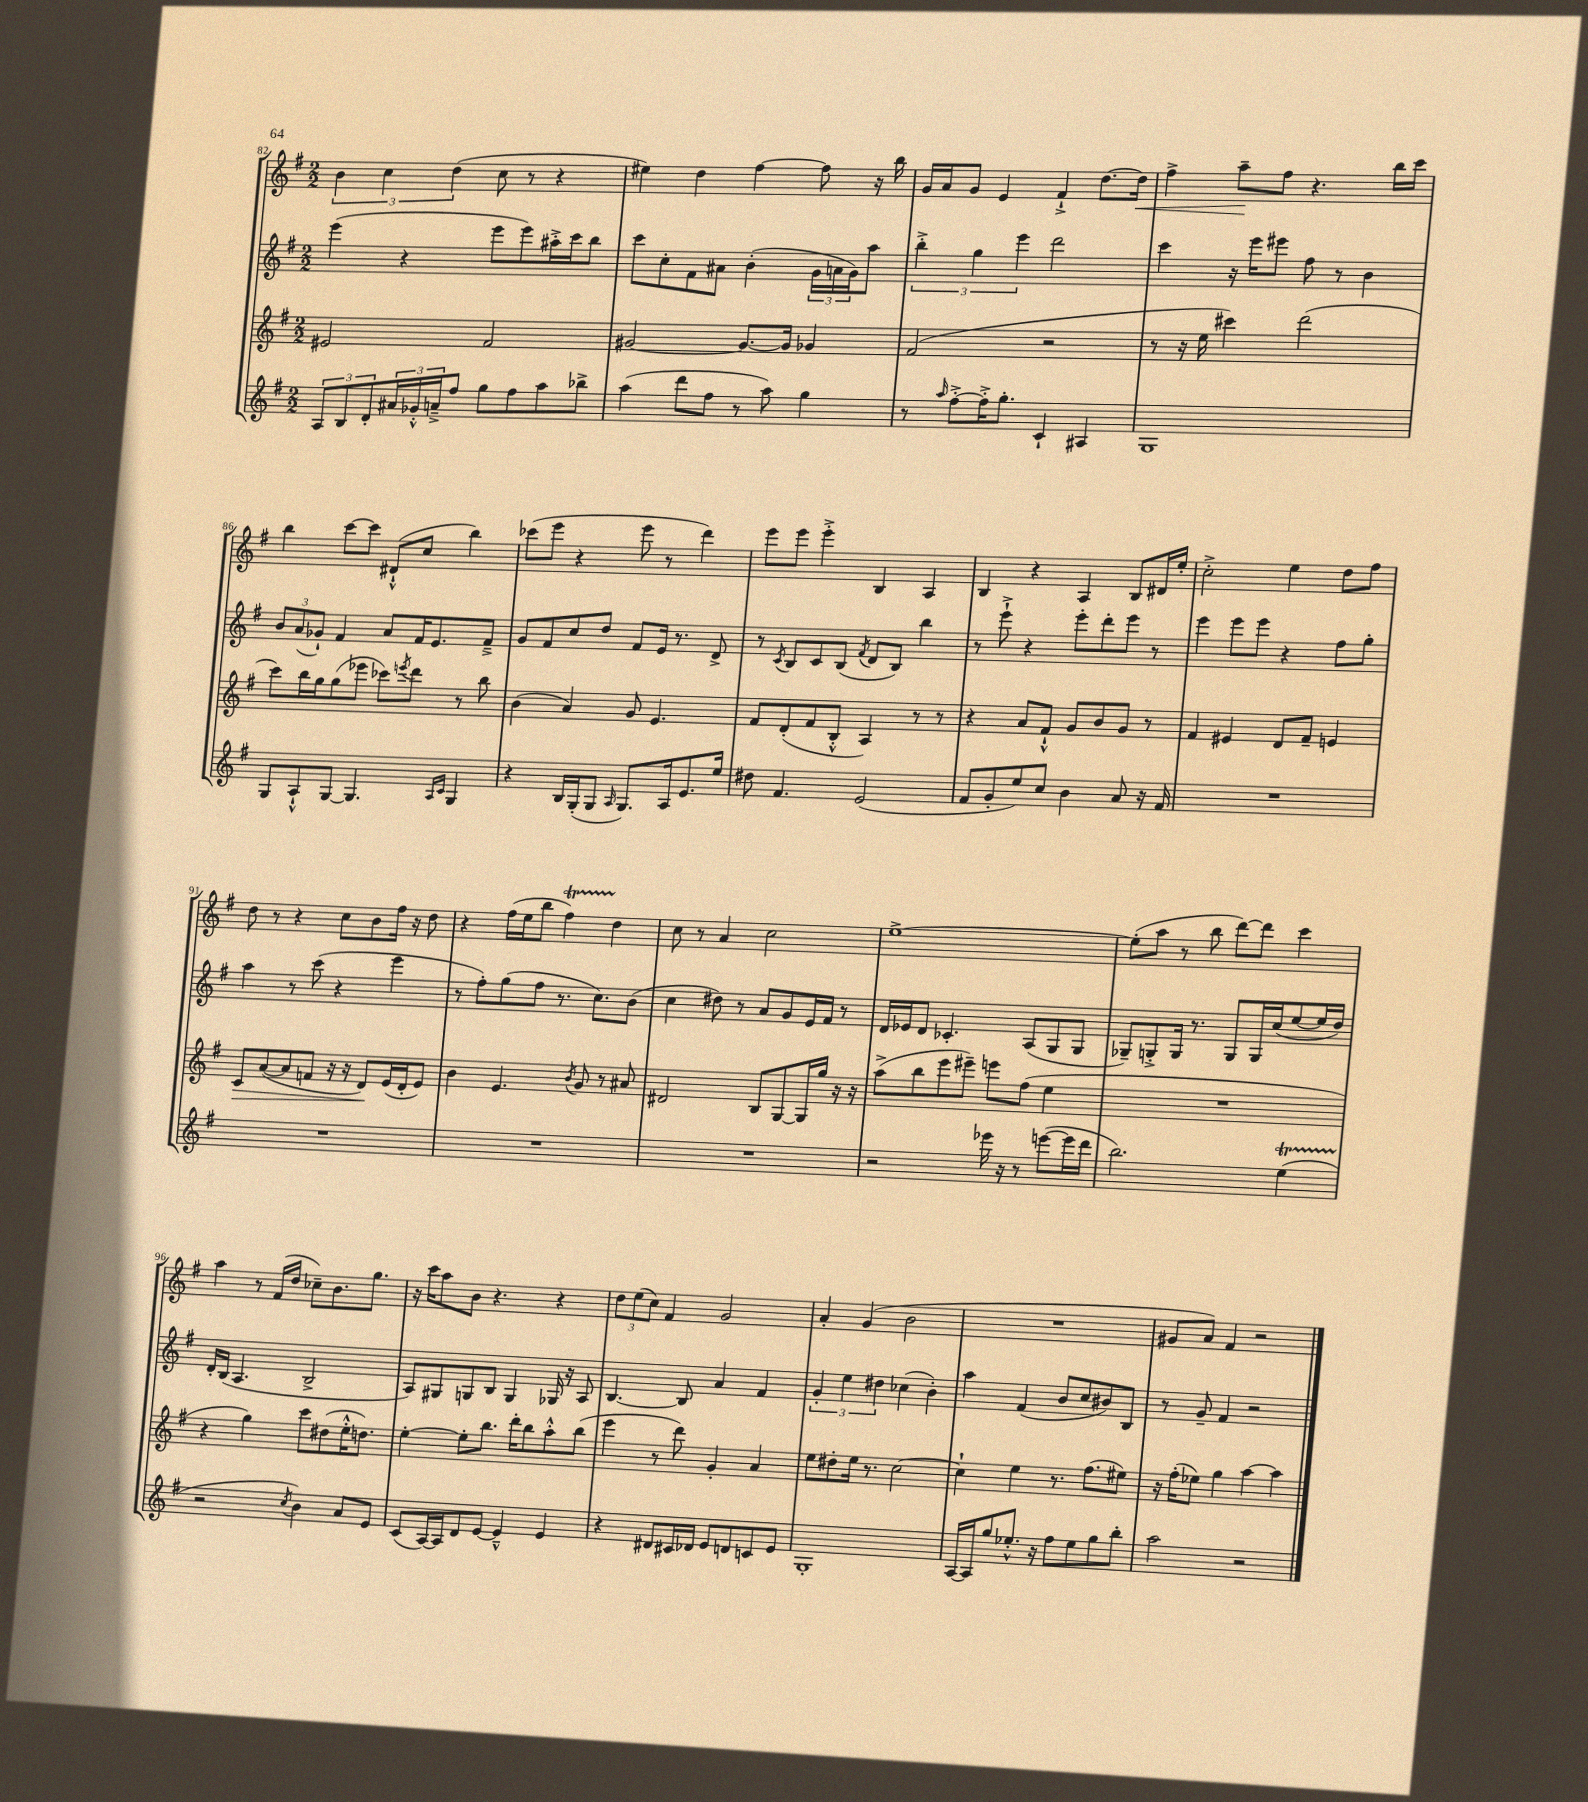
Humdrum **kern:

**kern	**kern	**kern	**kern
*staff4	*staff3	*staff2	*staff1
*clefG2	*clefG2	*clefG2	*clefG2
*k[f#]	*k[f#]	*k[f#]	*k[f#]
*M2/2	*M2/2	*M2/2	*M2/2
12A	2e#	(4eee	6b
12B	.	.	.
12d'	.	.	6cc
24a#	.	4r	.
24g-'^^	.	.	.
24a~^	.	.	(6dd
8ff#	.	.	.
8gg	2f#	8eee	8cc
8ff#	.	8eee)	8r
8aa	.	16aa#'^	4r
.	.	16ccc	.
8bb-^	.	8bb	.
=	=	=	=
(4aa	[2g#	8ccc	4ee#)
.	.	8cc'	.
8ddd	.	8f#	4dd
8ff#	.	8a#	.
8r	8.g#_	(4b'	[4ff#
8aa)	.	.	.
.	16g#]	.	.
4gg	4g-	24g	8ff#]
.	.	24a	.
.	.	24g)	.
.	.	8aa	16r
.	.	.	16bb
=	=	=	=
8r	(2f#	6bb'^	16g
.	.	.	16a
16qqaa	.	.	.
[8ff#'^	.	.	8g
.	.	6gg	.
16ff#'^]	.	.	4e
8.gg'	.	.	.
.	.	6eee	.
4c`	2r	2ddd	4f#`^
4A#	.	.	[8.dd
.	.	.	16dd]
=	=	=	=
1G	8r	4ccc	4ff#^
.	16r	.	.
.	16ee	.	.
.	4ccc#)	16r	8aa~
.	.	16eee	.
.	.	8eee#	8ff#
.	(2ddd	8ff#	4.r
.	.	8r	.
.	.	4b	.
.	.	.	16bb
.	.	.	16ccc
=	=	=	=
8G	8ccc)	12b	4bb
.	.	(12a	.
8A`^^	16bb	.	.
.	.	12g-`)	.
.	16gg	.	.
[8G	(8gg	4f#	[8ccc
4.G]	8eee-	.	8ccc]
.	8ccc-)	8a	(8d#`^^
.	8qeee	.	.
.	8ddd	16f#	8cc
.	.	8.e	.
16qqA	.	.	.
16qqc	.	.	.
4G	8r	.	4bb)
.	8bb	8f#~^	.
=	=	=	=
4r	(4b	8g	(8ccc-
.	.	8f#	8eee
16B	4a)	8cc	4r
(16G'	.	.	.
8G	.	8dd	.
16qqA	.	.	.
8.G)	8g	8f#	8eee
.	4.e	16e	8r
16A	.	8.r	.
8.e	.	.	4ddd)
.	.	8d^	.
16ee	.	.	.
=	=	=	=
8dd#	8f#	8r	8eee
.	.	8qc	.
4.f#	(8d'	8B	8eee
.	8f#	8c	4eee'^
.	8B'^^	(8B	.
.	.	8qf#	.
(2e	4A)	8d	4B
.	.	8B)	.
.	8r	4bb	4A
.	8r	.	.
=	=	=	=
8f#	4r	8r	4B
8g'	.	8eee`^	.
8ee)	8a	4r	4r
8cc	8f#`^^	.	.
4b	8g	8eee'	4A
.	8b	8ddd'	.
8a	8g	8eee	8B
16r	8r	8r	16d#
16f#	.	.	16ee'
=	=	=	=
1r	4f#	4eee	2cc'^
.	4e#	8eee	.
.	.	8eee	.
.	8d	4r	4ee
.	8f#~	.	.
.	4e	8ff#	8dd
.	.	8gg'	8ff#
=	=	=	=
1r	8c	4aa	8dd
.	([8a	.	8r
.	8a]	8r	4r
.	8f	(8ccc	.
.	16r	4r	8cc
.	16r	.	.
.	8d)	.	8b
.	(16e	4eee	16ff#
.	16d'	.	16r
.	8e)	.	8dd
=	=	=	=
1r	4b	8r	4r
.	.	8ff#')	.
.	4.e	(8gg	(16ff#
.	.	.	16ee
.	.	8ff#	8bb
.	.	8.r	4ff#)
.	8qb	.	.
.	8g	.	.
.	.	8.cc)	.
.	8r	.	4dd
.	8a#	(8b	.
=	=	=	=
1r	2d#	4cc	8cc
.	.	.	8r
.	.	8dd#)	4a
.	.	8r	.
.	8B	8a	2cc
.	[8G	8g	.
.	16G]	16e	.
.	16gg	16f#	.
.	16r	8r	.
.	16r	.	.
=	=	=	=
2r	(8aa^	16d	[1ee^
.	.	16e-	.
.	8bb	8d	.
.	8eee	4.c-'	.
.	8eee#~)	.	.
16eee-	8eee	.	.
16r	.	.	.
8r	(8ff#	(8A	.
([8eee	4ee	8G	.
16eee]	.	8G	.
16ddd	.	.	.
=	=	=	=
2.bb)	1r	8G-~)	(8ee']
.	.	8G'^	8aa
.	.	16G	8r
.	.	8.r	.
.	.	.	8bb
.	.	8G	[8ddd)
.	.	16G	8ddd]
.	.	(16cc	.
(4ee	.	[8ee	4ccc
.	.	16ee]	.
.	.	16dd)	.
=	=	=	=
2r	4r	16d'	4aa
.	.	(16B	.
.	.	4.A	.
.	4gg)	.	8r
.	.	.	(16f#
.	.	.	16dd
8qcc	.	.	.
4b)	8ccc	2B^	8cc-~)
.	(8dd#	.	8.b
8a	16ee'^^	.	.
.	8.dd)	.	8.gg
8e	.	.	.
=	=	=	=
(8c	[4ee'	8A)	16r
.	.	.	16ccc
[16A)	.	8G#	8aa
16A]	.	.	.
8d	8ee']	8G	8b
[8e	8.bb	8B	4.r
4e~^^]	.	4G	.
.	16ddd'	.	.
.	8bb	.	.
4e	8aa'^^	16G-	4r
.	.	16r	.
.	(8bb	8A	.
=	=	=	=
4r	4eee	[4.B	12dd
.	.	.	(12ee
.	.	.	12cc)
8d#	8r	.	4f#
16c#	8ddd)	8B]	.
16d-	.	.	.
8e	4g'	4a	2g
8d	.	.	.
8c	4a	4f#	.
8e	.	.	.
=	=	=	=
1G'	8ee	6g'	4a'
.	8dd#'	.	.
.	.	6ee	.
.	16ee	.	(4g
.	8.r	.	.
.	.	6dd#	.
.	[2cc	(4cc-	2b
.	.	4b')	.
=	=	=	=
[16A	4cc`]	4aa	1r
16A]	.	.	.
8gg	.	.	.
8.ee-'^^	4ee	(4f#	.
16r	.	.	.
8ff#	8.r	8b	.
8ee-	.	8cc	.
.	(8.ff#	.	.
8gg	.	8b#)	.
8bb'	8ee#)	8B	.
=	=	=	=
2aa	16r	8r	8g#
.	(16ff#'	.	.
.	8ee-)	8g~	8a)
.	4gg	4f#	4f#
2r	[4aa	2r	2r
.	4aa]	.	.
==	==	==	==
*-	*-	*-	*-
